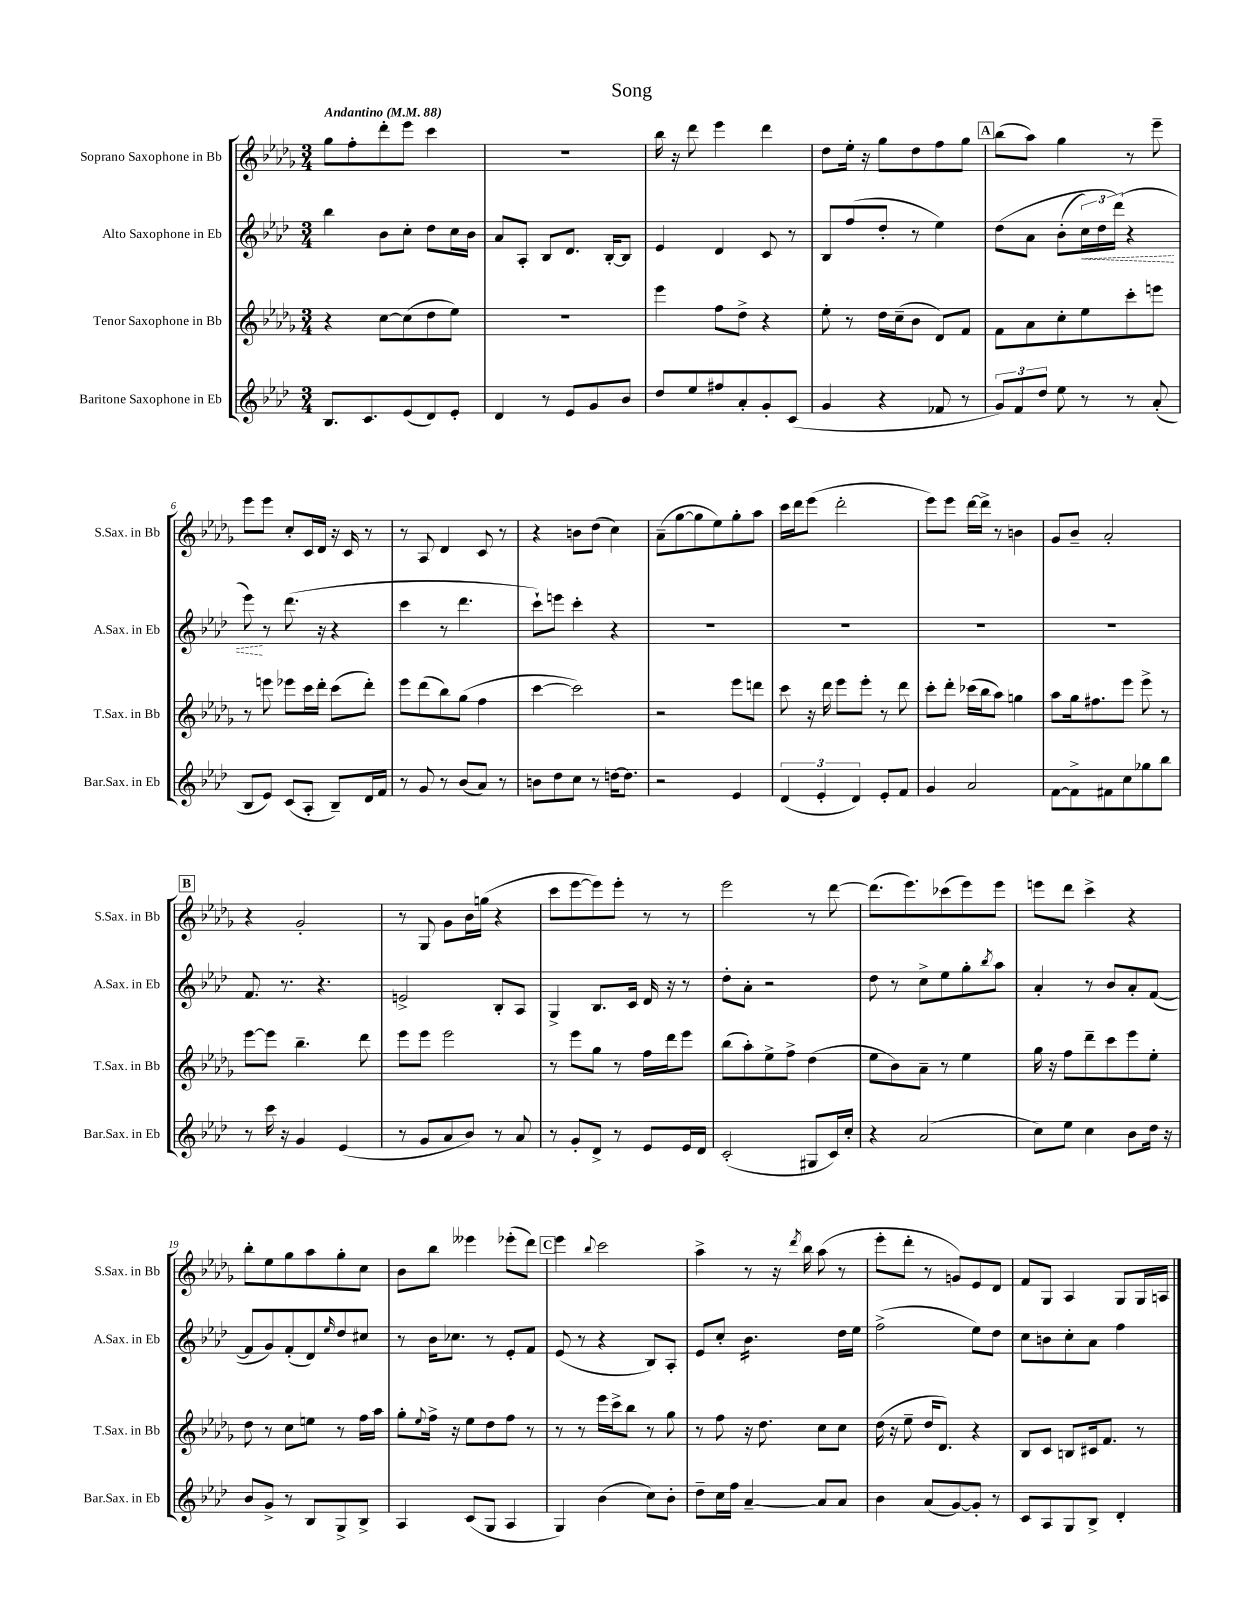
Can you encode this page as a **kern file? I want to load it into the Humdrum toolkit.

**kern	**kern	**kern	**kern
*staff4	*staff3	*staff2	*staff1
*clefG2	*clefG2	*clefG2	*clefG2
*k[b-e-a-d-]	*k[b-e-a-d-g-]	*k[b-e-a-d-]	*k[b-e-a-d-g-]
*M3/4	*M3/4	*M3/4	*M3/4
*MM88	*MM88	*MM88	*MM88
8.B-	4r	4bb-	8gg-
.	.	.	8ff'
8.c	.	.	.
.	[8cc	8b-	8ddd-'
(8e-	(8cc]	8cc'	8eee-
8d-)	8dd-	8dd-	4ccc
8e-'	8ee-)	16cc	.
.	.	16b-	.
=	=	=	=
4d-	2.r	8a-	2.r
.	.	8A-'	.
8r	.	8B-	.
8e-	.	8.d-	.
8g	.	.	.
.	.	[16B-'	.
8b-	.	8B-]	.
=	=	=	=
8dd-	4eee-	4e-	16bb-
.	.	.	16r
8ee-	.	.	8ddd-
8ff#	8ff	4d-	4eee-
8a-'	8dd-^	.	.
8g'	4r	8c	4ddd-
(8c	.	8r	.
=	=	=	=
4g	8ee-'	8B-	8dd-
.	8r	(8ff	16ee-'
.	.	.	16r
4r	16dd-	8dd-'	8gg-
.	(16cc~	.	.
.	8b-	8r	8dd-
8f-	8d-)	4ee-)	8ff
8r	8f	.	8gg-
=	=	=	=
12g)	8f	&(8dd-	(8bb-
12f	.	.	.
.	8a-	8a-	8aa-)
12dd-	.	.	.
8ee-	8cc'	(8b-'	4gg-
8r	8ee-	24cc)	.
.	.	24dd-	.
.	.	(24ddd-&)	.
8r	8ccc'	4r	8r
(8a-'	8eee	.	8eee-~
=	=	=	=
8B-	8r	8eee-)	8eee-
8e-)	8eee	8r	8eee-
(8c	8eee-	(8.ddd-	8cc'
8A-'	16ccc	.	16c
.	16ddd-'	16r	16d-
8B-~)	(8ccc	4r	16r
.	.	.	16c
16d-	8ddd-')	.	8r
16f	.	.	.
=	=	=	=
8r	8eee-	4ccc	8r
8g	(8ddd-	.	8A-
8r	8bb-)	8r	4d-
(8b-	(8gg-	4.ddd-	.
8a-)	4ff	.	8c
8r	.	.	8r
=	=	=	=
8b	[4ccc	8ccc`)	4r
8dd-	.	8eee	.
8cc	2ccc])	4ccc'	8b
8r	.	.	(8dd-
[16dd	.	4r	4cc)
8.dd]	.	.	.
=	=	=	=
2r	2r	2.r	(8a-~
.	.	.	[8gg-
.	.	.	8gg-]
.	.	.	8ee-)
4e-	8eee-	.	8gg-'
.	8ddd	.	8aa-
=	=	=	=
(6d-	8ccc	2.r	16ccc
.	.	.	16ddd-
.	16r	.	(8eee-
6e-'	.	.	.
.	16ddd-	.	.
.	8eee-	.	2ddd-'
6d-)	.	.	.
.	8eee-'	.	.
8e-'	8r	.	.
8f	8ddd-	.	.
=	=	=	=
4g	8ccc'	2.r	8eee-)
.	8ddd-'	.	8eee-
2a-	(16ccc-	.	[16ddd-
.	16bb-	.	16ddd-^]
.	8aa-)	.	8r
.	4gg	.	4b
=	=	=	=
[8f	8aa-	2.r	8g-
8f^]	16gg-	.	8b-~
.	8.ff#	.	.
8f#	.	.	2a-'
8cc	8eee-	.	.
8gg-	8eee-^	.	.
8bb-	8r	.	.
=	=	=	=
8r	[8eee-	8.f	4r
16ccc	8eee-]	.	.
16r	.	8.r	.
4g	4.bb-~	.	2g-'
.	.	4.r	.
(4e-	.	.	.
.	8ddd-	.	.
=	=	=	=
8r	8eee-	2e^	8r
8g	8eee-	.	8G-
8a-	2eee-	.	8g-
8b-)	.	.	16b-
.	.	.	(16gg
8r	.	8B-'	4r
8a-	.	8A-	.
=	=	=	=
8r	8r	4G^	8ccc
8g'	8eee-	.	[8eee-
8d-^	8gg-	8.B-	8eee-])
8r	8r	.	8eee-'
.	.	16c	.
8e-	16ff	16d-	8r
.	16ddd-	16r	.
16e-	8eee-	8r	8r
16d-	.	.	.
=	=	=	=
(2c'	(8bb-	8dd-'	2eee-
.	8aa-')	8a-'	.
.	8ee-^	2r	.
.	8ff^	.	.
8G#	(4dd-	.	8r
16c)	.	.	[8ddd-
16cc'	.	.	.
=	=	=	=
4r	8ee-	8dd-	(8.ddd-]
.	8b-)	8r	.
.	.	.	8.eee-)
(2a-	8a-~	8cc^	.
.	8r	8ee-	(8ccc-
.	4ee-	8gg'	8eee-)
.	.	8qbb-	.
.	.	8aa-	8eee-
=	=	=	=
8cc)	16gg-	4a-'	8eee
.	16r	.	.
8ee-	8ff	.	8ddd-
4cc	8ddd-~	8r	4ccc^
.	8ccc	8b-	.
8b-	8eee-	8a-'	4r
16dd-	8ee-'	([8f	.
16r	.	.	.
=	=	=	=
8b-	8dd-	8f]	8bb-'
8g^	8r	8g)	8ee-
8r	8cc	(8f'	8gg-
8B-	8ee	8d-)	8aa-
.	.	16qqee-	.
8G^	8r	8dd-	8gg-'
8B-^	16ff	8cc#	8cc
.	16aa-	.	.
=	=	=	=
4A-	8gg-'	8r	8b-
.	8qqee-	.	.
.	16ff^	16b-	8bb-
.	16r	8.cc-	.
(8c	8ee-	.	4eee--
8G	8dd-	8r	.
4A-	8ff	8e-'	(8eee-'
.	8r	8f	8ddd-)
=	=	=	=
4G)	8r	(8e-	4eee-
.	8r	8r	.
.	.	.	8qqbb-
(4b-	16eee-	4r	2ccc
.	16ccc^	.	.
.	8bb-	.	.
8cc)	8r	8B-)	.
8b-'	8gg-	8A-'	.
=	=	=	=
8dd-~	8r	8e-	4aa-^
16cc	8ff	8cc'	.
16ff	.	.	.
[4a-~	16r	4.b-	8r
.	8.dd-	.	.
.	.	.	16r
.	.	.	8qddd-
.	.	.	16bb-
8a-]	8cc	.	(8aa-
8a-	8cc	16dd-	8r
.	.	16ee-	.
=	=	=	=
4b-	(16dd-	(2ff^	8eee-'
.	16r	.	.
.	8ee-~	.	8ddd-'
(8a-	16dd-	.	8r
.	8.d-)	.	.
[8g)	.	.	8g)
8g']	4r	8ee-)	8e-
8r	.	8dd-	8d-
=	=	=	=
8c	8B-	8cc	8f
8A-	8c	8b	8G-
8G	8B	8cc'	4A-
8B-^	16c#	8a-	.
.	8.f	.	.
4d-'	.	4ff	8G-
.	8r	.	16G-
.	.	.	16A
==	==	==	==
*-	*-	*-	*-
